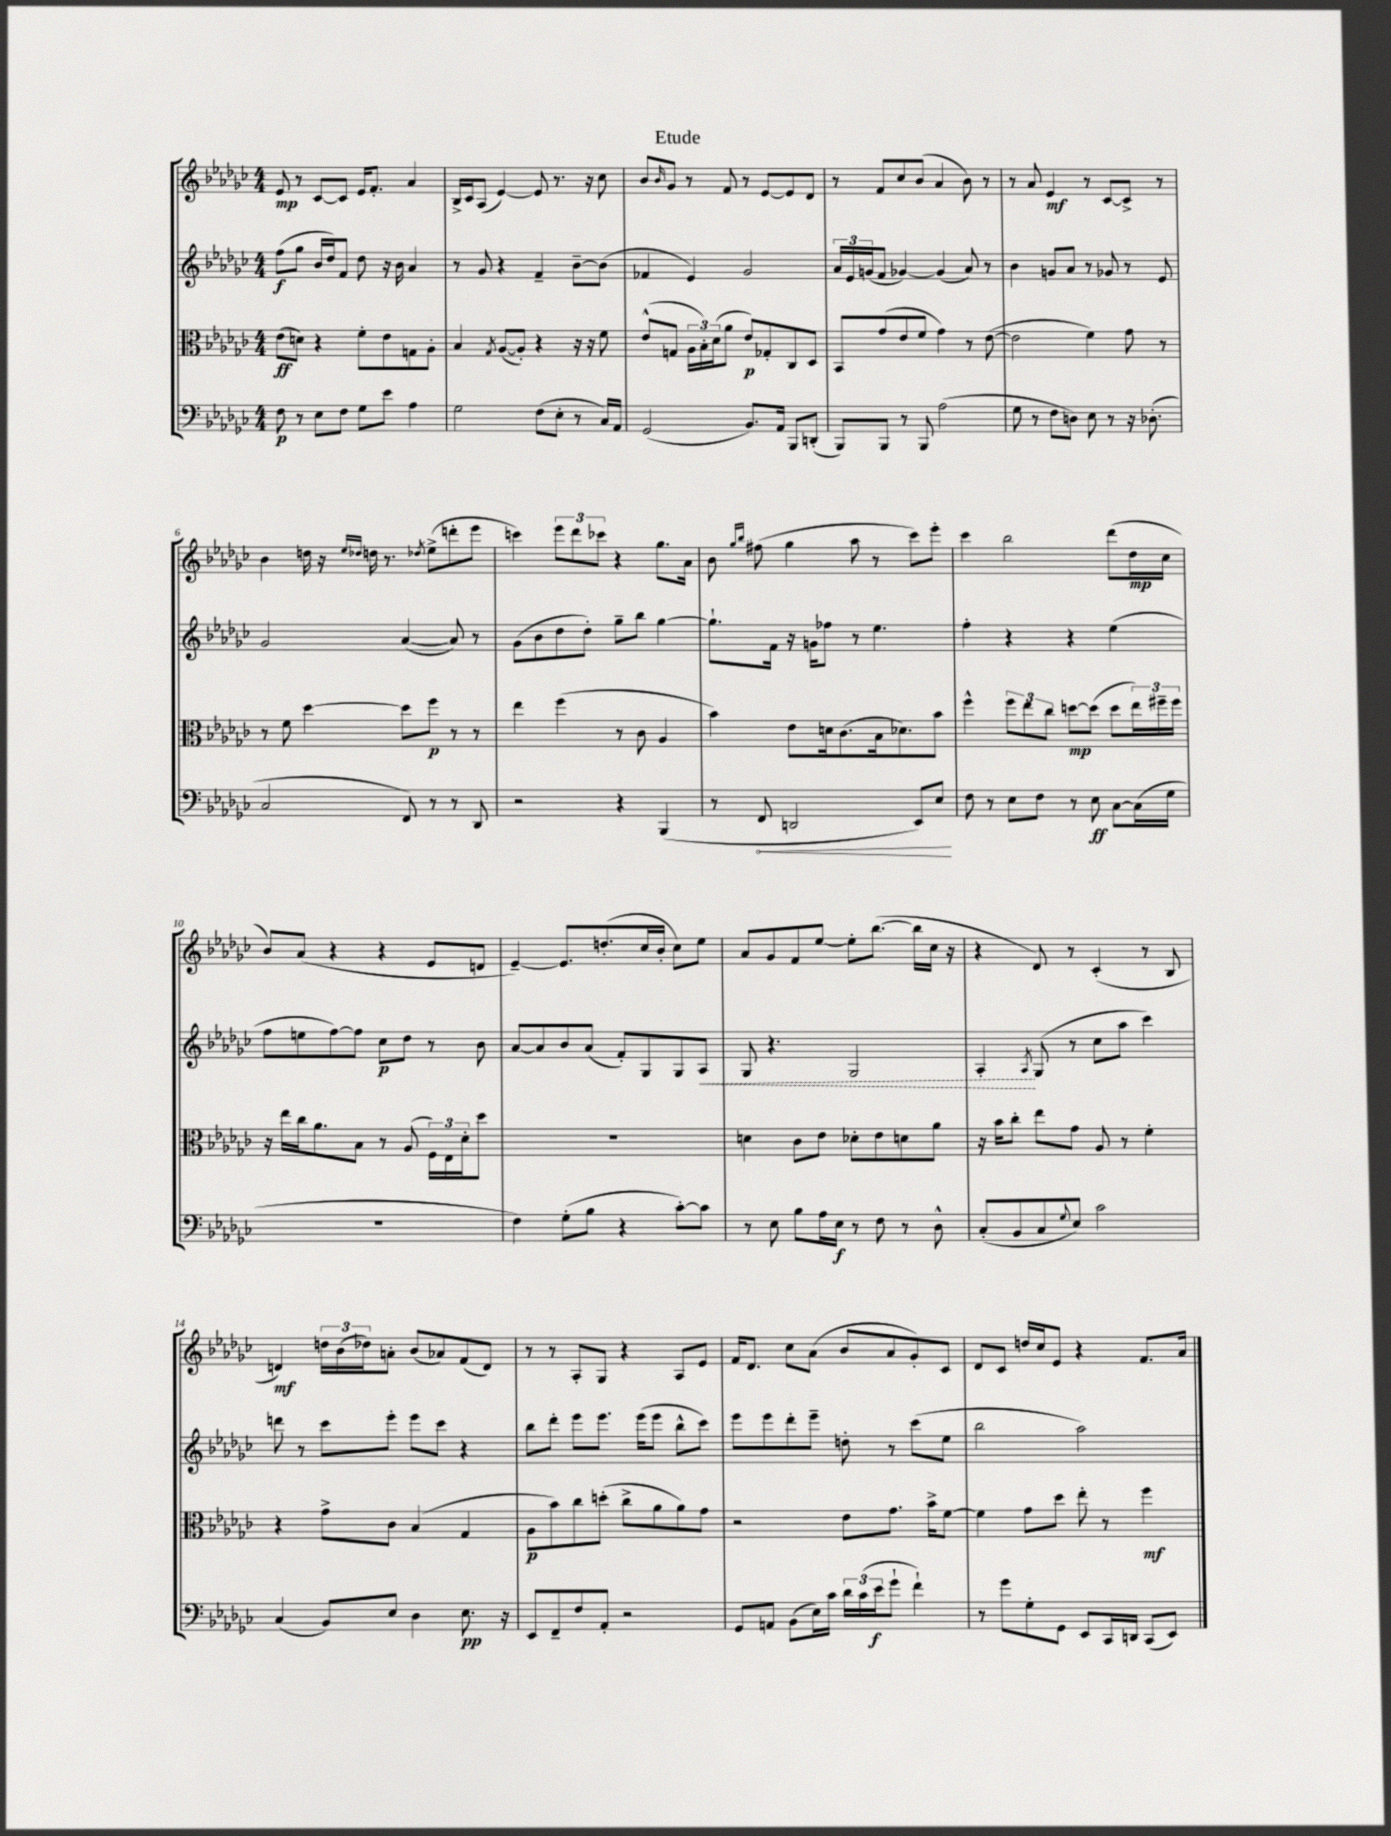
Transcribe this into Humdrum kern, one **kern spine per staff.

**kern	**kern	**kern	**kern
*staff4	*staff3	*staff2	*staff1
*clefF4	*clefC3	*clefG2	*clefG2
*k[b-e-a-d-g-c-]	*k[b-e-a-d-g-c-]	*k[b-e-a-d-g-c-]	*k[b-e-a-d-g-c-]
*M4/4	*M4/4	*M4/4	*M4/4
8F\	(8e-\L	(8ff\L	8e-/
8r	8d\J)	8gg-\J	8r
8E-\L	4r	16b-/LL	[8c-/L
.	.	16dd-/J)	.
8F\J	.	8f/J	8c-/]J
8G-\L	8f'\L	8dd-\	16e-/LK
.	.	.	8.f'/J
8e-\J	8e-\	16r	.
.	.	16b-\	.
4A-\	8G\	4a-/	4a-/
.	8A-'\J	.	.
=	=	=	=
2G-\	4B-/	8r	16B-^/LL
.	.	.	16c-/J
.	.	8g-/	(8A-/J
.	8qG-/	.	.
.	([8A-/L	4r	[4e-/)
.	8A-'/]J)	.	.
(8F\L	4r	4f~/	8e-/]
8E-'\J	.	.	8.r
8r	16r	[8b-~\L	.
.	16r	.	16r
16C-/LL)	8f\	(8b-\]J	8cc-\
16AA-/JJ	.	.	.
=	=	=	=
(2GG-/	(8e-^^/L	4f-/	8b-/L
.	.	.	16qqb-/
.	8G/J	.	8g-/J
.	24A-\LL	4e-/)	8r
.	24B-'\)	.	.
.	(24d-\J	.	.
.	8a-\J	.	8f/
8.BB-/L)	8e-/L)	2g-/	8r
.	8G-'/	.	[8e-/L
16AA-/Jk	.	.	.
8BBB-/L	8C-/	.	8e-/]
(8DD'/J	8D-/J	.	8d-/J
=	=	=	=
8BBB-/L)	8BB-/L	24a-/LL	8r
.	.	24e-/	.
.	.	(24g/J	.
8BBB-/J	(8g-/	8f/J	8f/L
8r	8e-/	[4g-/)	8cc-/
8BBB-/	8f/J	.	(8b-/J
(2A-\	4g-\)	(4g-/]	4a-/
.	8r	8a-/)	8b-\)
.	([8e-\	8r	8r
=	=	=	=
8G-\	2e-\]	4b-\	8r
8r	.	.	8a-/
8F\L	.	8g/L	4e-/
8D\J)	.	8a-/J	.
8E-\	4f\)	8r	8r
8r	.	8g-/	[8c-/L
16r	8g-\	8r	8c-^/]J
(8.D-'\	.	.	.
.	8r	8e-/	8r
=	=	=	=
2C-/	8r	2g-/	4b-\
.	8f\	.	.
.	[4dd-\	.	16dd\
.	.	.	16r
.	.	.	16qqee-/LL
.	.	.	16qqdd-/JJ
.	.	.	16dd\
.	.	.	8.r
8FF/)	8dd-\]L	([4a-/	.
.	.	.	8qdd-/
8r	8ff\J	.	(8ee-^\L
8r	8r	8a-/])	8ddd'\
8DD-/	8r	8r	8eee-\J
=	=	=	=
2r	4ee-\	(8g-\L	4ccc\)
.	.	8b-\	.
.	(4ff\	8dd-\	12eee-\L
.	.	.	12ddd-\
.	.	8dd-'\J)	.
.	.	.	12ccc-\J
4r	8r	8gg-~\L	4r
.	8c-\	8bb-\J	.
(4BBB-/	4A-/	[4gg-\	8.gg-\L
.	.	.	16a-\Jk
=	=	=	=
8r	4b-\)	8.gg-`\]L	8b-\
.	.	.	16qqgg-/LL
.	.	.	16qqbb-/JJ
8FF/	.	.	(8ff#\
.	.	16f\Jk	.
2DD/	8e-\L	16r	4gg-\
.	.	16g\LK	.
.	16d\k	8ff-\J	.
.	(8.c-\	.	.
.	.	8r	8aa-\
.	16B-\k	4.ee-\	8r
.	8.d-\)	.	.
8EE-/L)	.	.	8ccc-\L)
8E-/J	8b-\J	.	8eee-'\J
=	=	=	=
8F\	4ff^^\	4ff'\	4ccc-\
8r	.	.	.
8E-\L	12ff\L	4r	2bb-\
.	12ee-\	.	.
8F\J	.	.	.
.	12cc-\J	.	.
8r	[8dd\L	4r	.
8E-\	(8dd\]J	.	.
[8C-\L	8dd\L	(4ee-\	(8ddd-\L
(16C-\]L	24ee-\L)	.	16dd-\L
.	24ff#~\	.	.
16G-\JJ	.	.	16cc-\JJ
.	24ff#\JJ	.	.
=	=	=	=
1r	16r	8ff\L	8b-/L)
.	16ee-\LL	.	.
.	16cc-\J	8ee\	(8a-/J
.	8.a-\	.	.
.	.	[8ff\)	4r
.	8B-\J	8ff\]J	.
.	8r	8cc-\L	4r
.	(8A-/	8dd-\J	.
.	24F\LL)	8r	8e-/L
.	24E-\	.	.
.	24d-'\J	.	.
.	8dd-\J	8b-\	8d/J
=	=	=	=
4F\)	1r	[8a-/L	[4e-~/)
.	.	8a-/]	.
(8G-'\L	.	8b-/	8.e-/]L
8B-\J	.	(8a-/J	.
.	.	.	(8.dd'/
4r	.	8f'/L)	.
.	.	8G-/	16cc-/L
.	.	.	16b-'/JJ
[8c-'\L)	.	8G-/	8cc-\L)
8c-\]J	.	8A-/J	8ee-\J
=	=	=	=
8r	4d\	8G-/	8a-/L
8E-\	.	4.r	8g-/
8B-\L	8c-\L	.	8f/
16A-\L	8e-\J	.	[8ee-/J
16E-\JJ	.	.	.
8r	8d-'\L	2G-/	8ee-'\]L
8F\	8e-\	.	([8.bb-\J
8r	8d\	.	.
.	.	.	16bb-\]LL
8D-^^\	8a-\J	.	16cc-\JJ
.	.	.	16r
=	=	=	=
(8C-'/L	16r	4A-'/	4r
.	16b-\LK	.	.
8BB-/	8cc-'\J	.	.
.	.	8qA-/	.
8C-/	8ee-\L	(8G-/	8d-/)
8qqG-/	.	.	.
8E-/J)	8g-\J	8r	8r
2c-\	8A-/	8cc-\L	(4c-'/
.	8r	8aa-\J	.
.	4f'\	4ccc-\)	8r
.	.	.	8B-/
=	=	=	=
(4C-/	4r	8ddd\	4d/)
.	.	8r	.
8BB-/L)	8g-^\L	8ccc-\L	24dd\LL
.	.	.	(24b-\
.	.	.	24dd-\J)
8E-/J	8c-\J	8eee-'\J	8a'\J
4D-\	(4B-/	8eee-\L	(8b-/L
.	.	8ccc-\J	8a-/)
8.E-\	4G-/	4r	(8f/
.	.	.	8d/J)
16r	.	.	.
=	=	=	=
8EE-/L	8A-\L	8bb-\L	8r
8FF~/	8b-\)	8ddd-'\J	8r
8F/	8cc-\	8eee-\L	8A-'/L
8AA-'/J	(8dd'\J	8.eee-\J	8G-/J
2r	8cc-^\L	.	4r
.	.	(16eee-\LK	.
.	8a-\	8eee-\J	.
.	8a-\)	8bb-^^\L	8A-/L
.	8g-\J	8ccc-\J)	8e-/J
=	=	=	=
8GG-/L	2r	8eee-\L	16f/LK
.	.	.	8.d-/J
8AA/J	.	8eee-\	.
(8BB-\L	.	8ddd-'\	8cc-\L
16E-\L)	.	8eee-~\J	(8a-\J
16c-\JJ	.	.	.
24d-\LL	8e-\L	8dd'\	8b-/L
(24c-\	.	.	.
24e-\J	.	.	.
8g-`\J	8.g-\J	8r	8a-/
4f`\)	.	(8ccc-\L	8g-'/)
.	16b-^\LK	.	.
.	[8f\J	8ee-\J	8c-/J
=	=	=	=
8r	4f\]	2bb-\	8d-/L
8g-\L	.	.	8c-/J
8G-'\	8g-\L	.	16dd/LL
.	.	.	16cc-/J
8GG-\J	8dd-\J	.	8e-/J
8EE-/L	8ee-'\	2aa-\)	4r
16CC-/L	8r	.	.
16DD/JJ	.	.	.
(8CC-/L	4ff\	.	8.f/L
8EE-/J)	.	.	.
.	.	.	16a-/Jk
==	==	==	==
*-	*-	*-	*-
